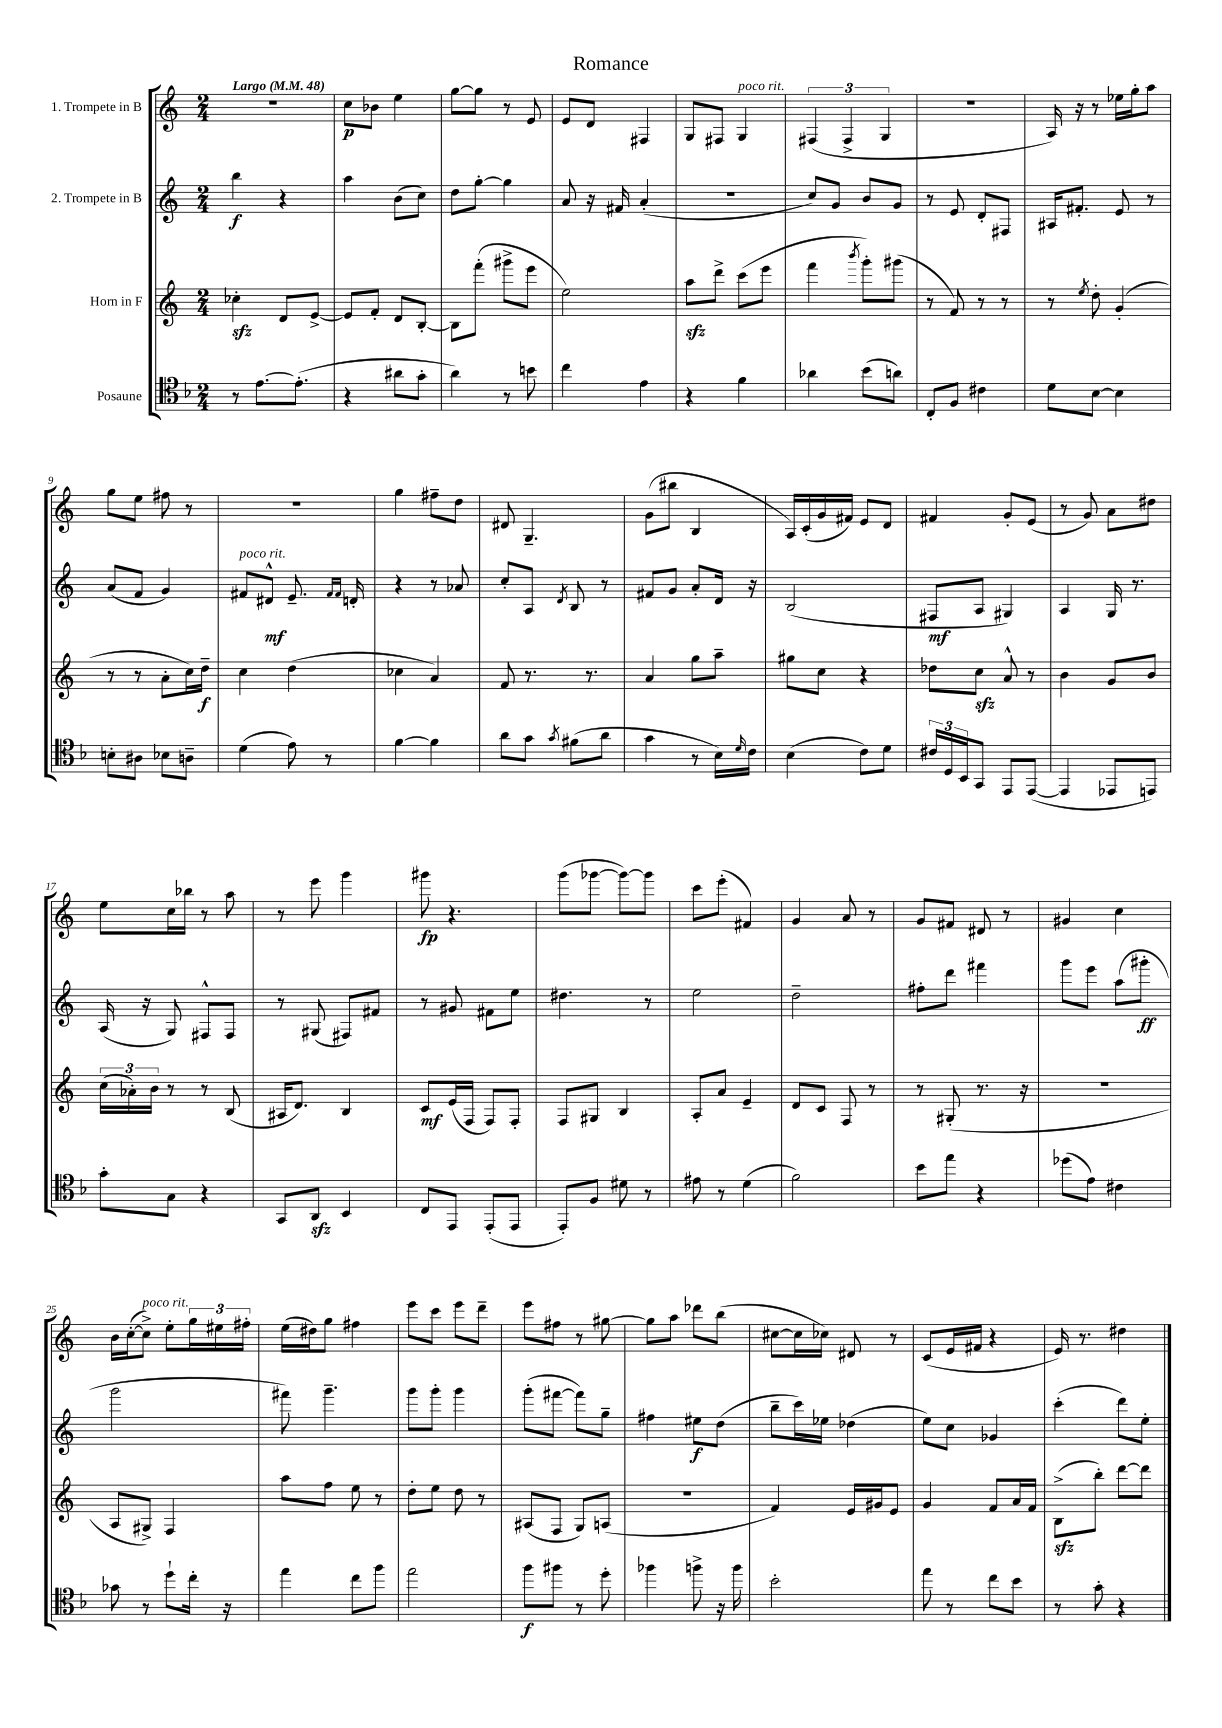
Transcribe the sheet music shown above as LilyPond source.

\header { title = "Romance" }
<<
\new StaffGroup <<
\new Staff = "s0" \with { instrumentName = "1. Trompete in B" } {
    \clef treble \key c \major \numericTimeSignature \time 2/4 \tempo "Largo" 4 = 48
    R2 |
    c''8\p bes'8 e''4 |
    g''8~ g''8 r8 e'8 |
    e'8 d'8 fis4 |
    g8 fis8 g4^\markup { \italic "poco rit." } |
    \tuplet 3/2 { fis4( fis4-> g4 } |
    r2 |
    a16) r16 r8 ees''16 g''16-. a''8 |
    g''8 e''8 fis''8 r8 |
    R2 |
    g''4 fis''8-- d''8 |
    dis'8 g4.-- |
    g'8( bis''8 b4 |
    a16) c'16-.( g'16 fis'16) e'8 d'8 |
    fis'4 g'8-. e'8( |
    r8 g'8) a'8 dis''8 |
    e''8 c''16 bes''16 r8 a''8 |
    r8 e'''8 g'''4 |
    gis'''8\fp r4. |
    g'''8( ges'''8~ ges'''8~) ges'''8 |
    c'''8 e'''8-.( fis'4) |
    g'4 a'8 r8 |
    g'8 fis'8 dis'8 r8 |
    gis'4 c''4 |
    b'16 c''16~-.( c''8->^\markup { \italic "poco rit." }) e''8-. \tuplet 3/2 { g''16 eis''16 fis''16-. } |
    e''16( dis''16) g''8 fis''4 |
    e'''8 c'''8 e'''8 d'''8-- |
    e'''8 fis''8 r8 gis''8~ |
    gis''8 a''8 des'''8 b''8( |
    cis''8~ cis''16 ces''16) dis'8 r8 |
    c'8( e'16 fis'16 r4 |
    e'16) r8. dis''4 \bar "|." |
}
\new Staff = "s1" \with { instrumentName = "2. Trompete in B" } {
    \clef treble \key c \major \numericTimeSignature \time 2/4
    b''4\f r4 |
    a''4 b'8( c''8) |
    d''8 g''8~-. g''4 |
    a'8 r16 fis'16 a'4-.( |
    r2 |
    c''8) g'8 b'8 g'8 |
    r8 e'8 d'8-. fis8 |
    ais16 fis'8.-. e'8 r8 |
    a'8( f'8 g'4) |
    fis'8^\markup { \italic "poco rit." } dis'8-^\mf e'8.-- \grace { fis'16 fis'16 } d'16-. |
    r4 r8 aes'8 |
    c''8-. a8 \acciaccatura { d'8 } b8 r8 |
    fis'8 g'8 a'8-. d'16 r16 |
    b2( |
    fis8\mf a8 gis4) |
    a4 g16 r8. |
    a16( r16 g8) fis8-^ fis8 |
    r8 gis8( fis8) fis'8 |
    r8 gis'8 fis'8 e''8 |
    dis''4. r8 |
    e''2 |
    d''2-- |
    fis''8-. d'''8 fis'''4 |
    g'''8 e'''8 a''8( gis'''8-.\ff |
    g'''2 |
    fis'''8) g'''4.-- |
    g'''8 g'''8-. g'''4 |
    g'''8-.( fis'''8~ fis'''8) g''8-- |
    fis''4 eis''8\f d''8( |
    b''8-- c'''16) ees''16 des''4( |
    e''8) c''8 ges'4 |
    c'''4-.( d'''8) e''8-. \bar "|." |
}
\new Staff = "s2" \with { instrumentName = "Horn in F" } {
    \clef treble \key c \major \numericTimeSignature \time 2/4
    ces''4-.\sfz d'8 e'8~-> |
    e'8 f'8-. d'8 b8~-. |
    b8 f'''8-.( gis'''8-> e'''8 |
    e''2) |
    a''8\sfz d'''8-> c'''8( e'''8 |
    f'''4 \acciaccatura { b'''8 } g'''8-.) gis'''8( |
    r8 f'8) r8 r8 |
    r8 \acciaccatura { e''8 } d''8-. g'4-.( |
    r8 r8 a'8-. c''16) d''16--\f |
    c''4 d''4( |
    ces''4 a'4) |
    f'8 r8. r8. |
    a'4 g''8 a''8-- |
    gis''8 c''8 r4 |
    des''8 c''8\sfz a'8-^ r8 |
    b'4 g'8 b'8 |
    \tuplet 3/2 { c''16( aes'16-.) b'16 } r8 r8 b8( |
    ais16 d'8.) b4 |
    c'8\mf e'16( f16 f8) f8-. |
    f8 gis8 b4 |
    a8-. a'8 e'4-- |
    d'8 c'8 f8 r8 |
    r8 gis8-.( r8. r16 |
    r2 |
    a8 gis8->) f4 |
    a''8 f''8 e''8 r8 |
    d''8-. e''8 d''8 r8 |
    ais8( f8 g8) a8( |
    R2 |
    f'4) e'16 gis'16 e'8 |
    g'4 f'8 a'16 f'16 |
    b8->\sfz( b''8-.) d'''8~ d'''8 \bar "|." |
}
\new Staff = "s3" \with { instrumentName = "Posaune" } {
    \clef tenor \key f \major \numericTimeSignature \time 2/4
    r8 e'8.~ e'8.-.( |
    r4 ais'8 g'8-. |
    a'4) r8 b'8 |
    c''4 e'4 |
    r4 f'4 |
    aes'4 bes'8( a'8) |
    c8-. f8 cis'4 |
    d'8 bes8~ bes4 |
    b8-. ais8 bes8 a8-- |
    d'4( e'8) r8 |
    f'4~ f'4 |
    a'8 g'8 \acciaccatura { g'8 } fis'8( a'8 |
    g'4 r8 bes16) \grace { d'16 } c'16 |
    bes4( c'8) d'8 |
    \tuplet 3/2 { cis'16 d16 bes,16 } g,8 e,8 e,8~( |
    e,4 ees,8 e,8) |
    g'8-. g8 r4 |
    g,8 a,8\sfz bes,4 |
    c8 e,8 e,8-.( e,8 |
    e,8-.) f8 dis'8 r8 |
    eis'8 r8 d'4( |
    f'2) |
    bes'8 e''8 r4 |
    des''8( e'8) cis'4 |
    ges'8 r8 d''8-! c''16-. r16 |
    e''4 c''8 f''8 |
    e''2 |
    f''8\f fis''8 r8 d''8-. |
    fes''4 f''8-> r16 f''16 |
    bes'2-. |
    e''8 r8 c''8 bes'8 |
    r8 g'8-. r4 \bar "|." |
}
>>
>>
